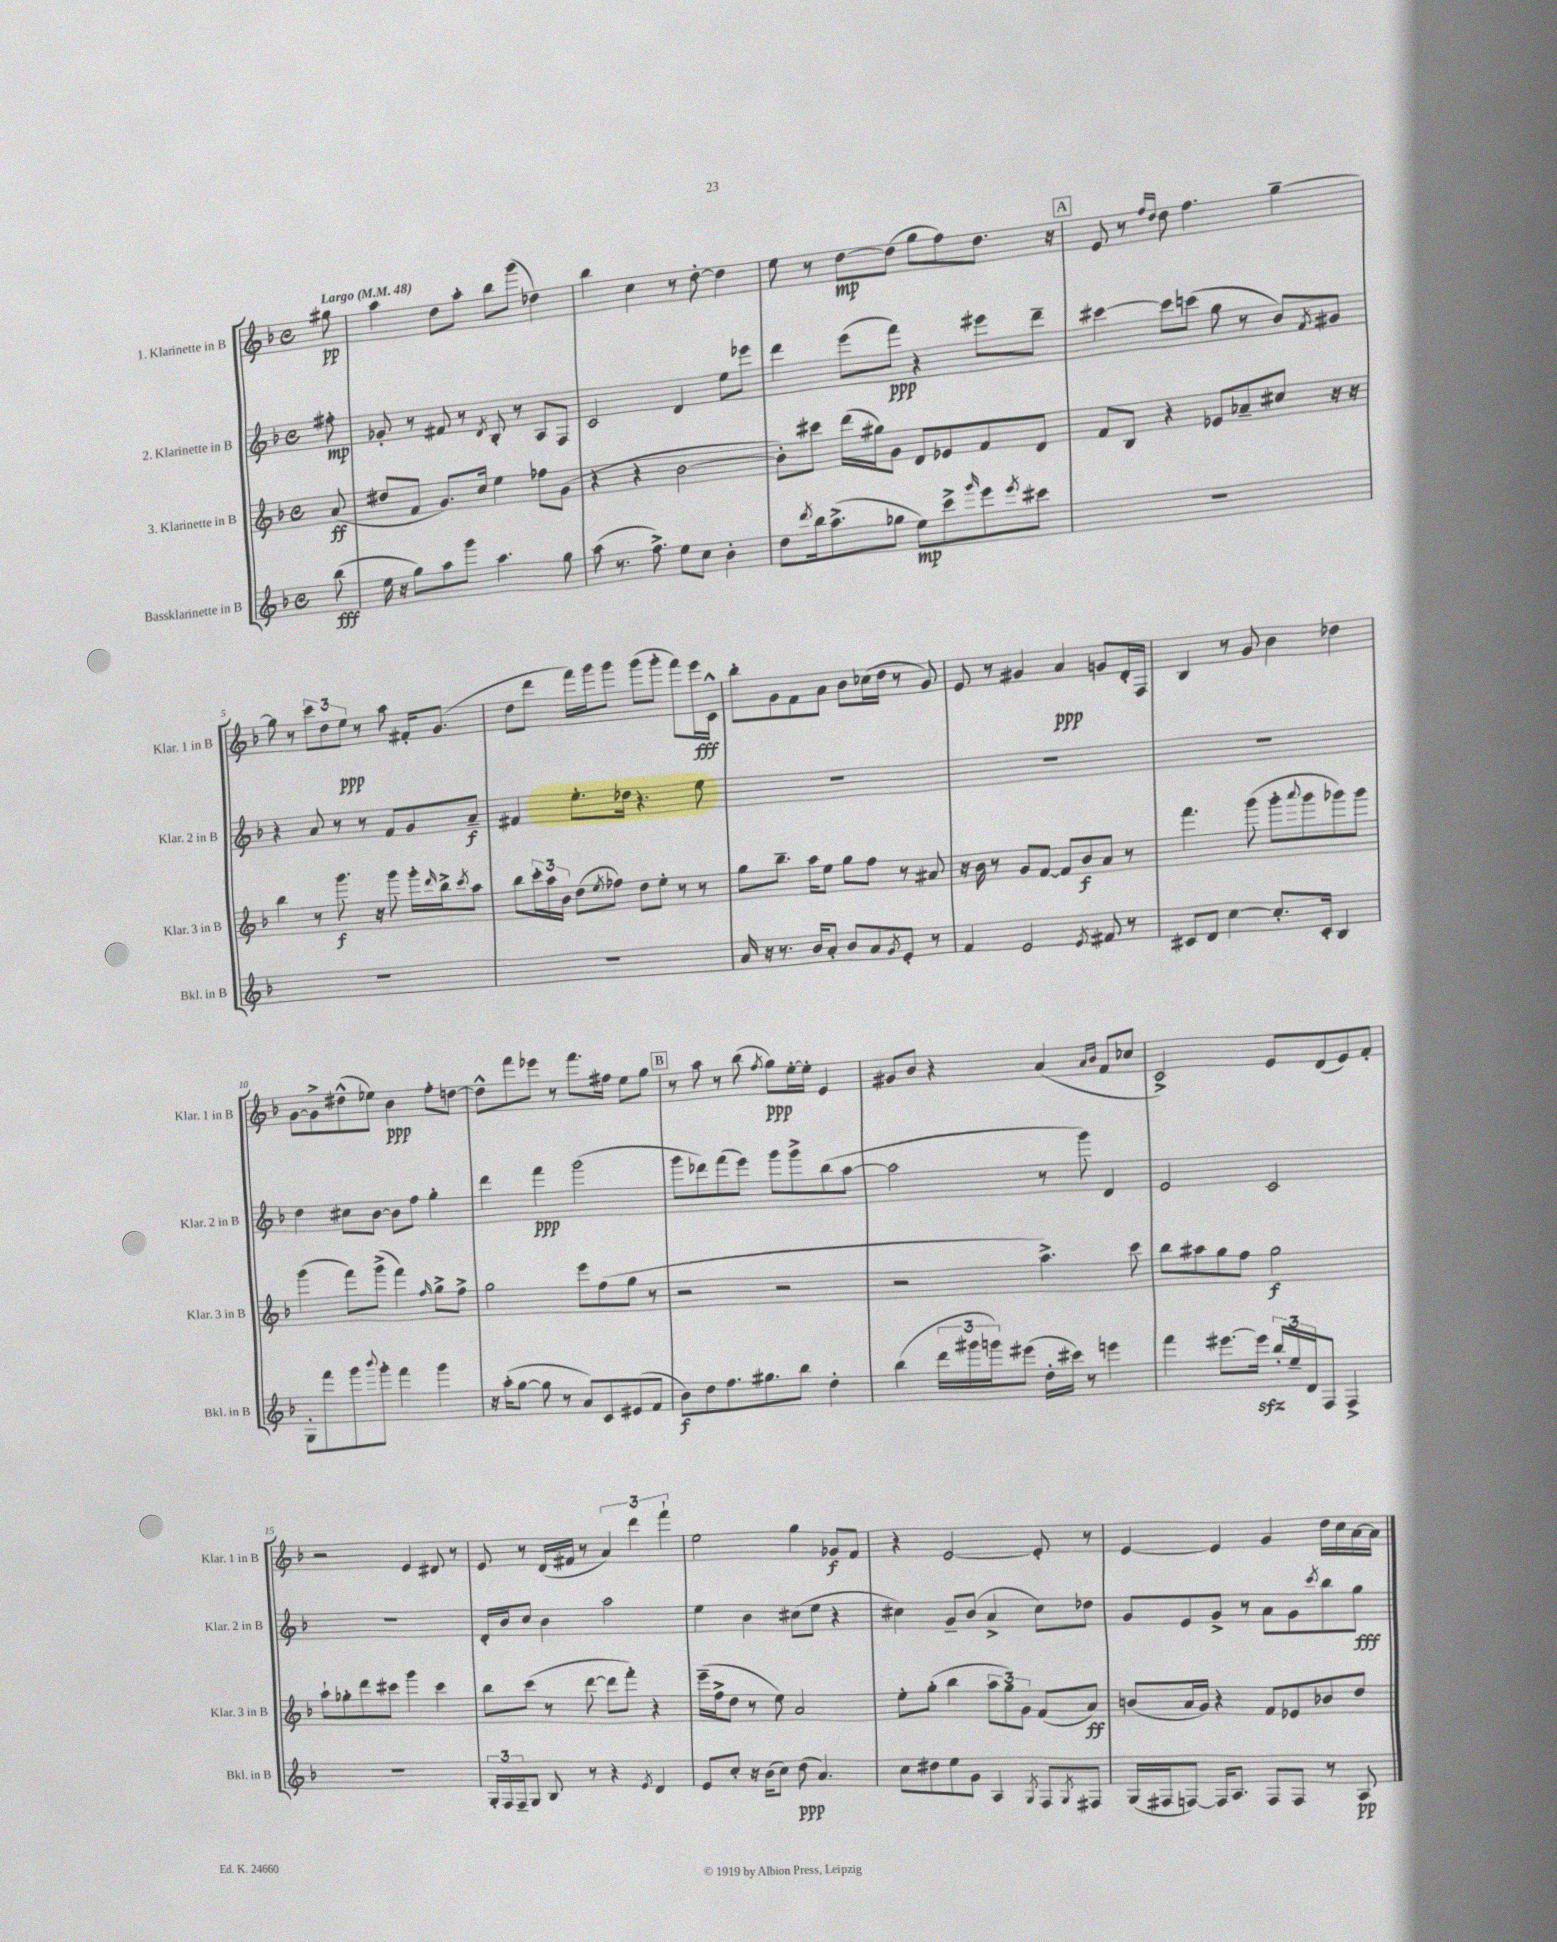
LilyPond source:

<<
\new StaffGroup <<
\new Staff = "s0" \with { instrumentName = "1. Klarinette in B" shortInstrumentName = "Klar. 1 in B" } {
    \clef treble \key f \major \defaultTimeSignature \time 4/4 \partial 8 \tempo "Largo" 4 = 48
    gis''8\pp |
    a''4 d''8 a''8-. bes''8 g'''8( des''4) |
    bes''4 c''4 r8 d''8~-. d''4 |
    e''8 r8 d''8~\mp d''8( g''8 f''8) d''8. r16 |
    \mark \markup { \box "A" } e'8 r8 \grace { f''16 d''16 } d''8 f''4. g''4~-- |
    g''8 r8 \tuplet 3/2 { c'''8 d''8 e''8\ppp } r8 a''8 fis'16-. g'8.( |
    d''8 d'''8 f'''16) g'''16 g'''8 g'''8( g'''8-. f'''8) e'''16\fff c'16-^ |
    bes''8-. g'8 f'8 a'8 bes'8 ces''16( d''16 r8 g'8) |
    e'8 r8 gis'4 a'4\ppp g'8 d'16-. f16 |
    bes4 r8 g'8 bes'4 des''4 |
    g'8~ g'8-> dis''8-^( ees''8) bes'4\ppp f''8-. d''8~ |
    d''8-^ f'''8 ees'''8 r8 f'''8. fis''16 e''8 g''8 |
    \mark \markup { \box "B" } r8 a''8 r8 bes''8( \acciaccatura { f''8 } g''8\ppp) e''16~-. e''16-. e'4 |
    gis'8 bes'8 r4 a'4( \grace { a'16 bes'16 } f'8 ces''8 |
    c'2->) e'8 d'8( e'8) f'8-. |
    r2 e'4 dis'8 r8 |
    e'8 r8 d'16( fis'16 r8 \tuplet 3/2 { a'4) d'''4 f'''4-! } |
    e''2 g''4 ges'8\f f'8 |
    r4 e'2~ e'8-. r8 |
    e'4~ e'4 g'4 d''16 c''16 a'16~ a'16 \bar "|." |
}
\new Staff = "s1" \with { instrumentName = "2. Klarinette in B" shortInstrumentName = "Klar. 2 in B" } {
    \clef treble \key f \major \defaultTimeSignature \time 4/4 \partial 8
    fis''8-.\mp |
    ges'8-. r8 fis'8 r8 \acciaccatura { d'8 } bes8-. r8 a8 f8 |
    c'2 d'4 e''8 ees'''8 |
    d'''4 e'''8( f'''8\ppp) r4 eis'''8 d'''8-- |
    \mark \markup { \box "A" } cis'''4~ cis'''8 c'''8( g''8 r8 bes'8) \acciaccatura { f'8 } gis'8 |
    r4 a'8 r8 r8 f'8 g'8 a'8--\f |
    fis'4 e''8.-. des''16 r4. e''8 |
    R1 |
    R1 |
    R1 |
    d''4 cis''8 bes'8~ bes'8 f''8 g''4-. |
    d'''4 f'''4\ppp g'''2( |
    \mark \markup { \box "B" } g'''8 des'''8) f'''8( e'''8) g'''8 g'''8-> bes''8( a''8~ |
    a''2 r8 g'''8) d'4 |
    e'2 c'2 |
    R1 |
    d'16-. bes'16 c''8 bes'4 a''2 |
    e''4 bes'4 cis''8( e''8 r4 |
    cis''4) g'8-- bes'8( a'4-> cis''8) des''8 |
    g'8 e'8 g'8-> r8 a'8 g'8 \acciaccatura { c'''8 } bes''8 g''8\fff \bar "|." |
}
\new Staff = "s2" \with { instrumentName = "3. Klarinette in B" shortInstrumentName = "Klar. 3 in B" } {
    \clef treble \key f \major \defaultTimeSignature \time 4/4 \partial 8
    a'8\ff( |
    dis''8 f'8 g'8.) c''16 e''4 fes''8 g'8( |
    r4 r4 bes'2~ |
    bes'8-.) cis'''8 d'''16( gis''16) g'8 d'8 ees'8 f'8 d'8 |
    \mark \markup { \box "A" } f'8 bes8 r4 ees'8 aes'8-- cis''8 r16 r16 |
    bes''4 r8 g'''8.\f r16 g'''8 g'''16-. \grace { d'''16 } bes''16-> \acciaccatura { c'''8 } a''8 |
    bes''8 \tuplet 3/2 { c'''16-. a''16 bes'16 } d''8( \acciaccatura { e''8 } fes''8) d''8 e''8-. r8 r8 |
    g''8 bes''8.-- a''16 e''8 g''8 f''8 r8 ais'8 |
    r16 bes'16 r8 g'8 f'8~ f'8 bes'8\f a'8 r8 |
    f'''4. g'''8( g'''8-. \appoggiatura { a'''8 } g'''8 ges'''8) ges'''8 |
    g'''4( f'''8) g'''8->( f'''4) \grace { f''16 } g''8-> f''8-> |
    g''2 e'''8 f''8( g''8 r8 |
    \mark \markup { \box "B" } r2 r2 |
    r2 a''4.->) c'''8 |
    bes''8 ais''8 g''8 f''8 g''2\f |
    a''8-! ges''8-. d'''8 cis'''8 g'''4 cis'''4 |
    bes''8 c'''8( r8 d'''8~ d'''8 f'''8-.) r4 |
    e'''16--( f''16-> d''8 r8 e''8) a'2 |
    e''8-. g''8-.( bes''4 \tuplet 3/2 { a''8 g''8) g'8 } f'8( a'8\ff) |
    b'8( a'16 g'16) r4 f'8 ees'8 bes'8 d''8 \bar "|." |
}
\new Staff = "s3" \with { instrumentName = "Bassklarinette in B" shortInstrumentName = "Bkl. in B" } {
    \clef treble \key f \major \defaultTimeSignature \time 4/4 \partial 8
    bes''8\fff( |
    e''16 r16 g''8) a''8 g'''8 a''4. g''8 |
    a''8( r8. f''8.->) e''8 c''8 bes'4-. |
    d''8 \acciaccatura { d'''8 } bes''16 a''8.->( ges''8 e''8\mp) c'''8-> \grace { g'''16 } e'''8 \acciaccatura { e'''8 } cis'''8 |
    \mark \markup { \box "A" } R1 |
    R1 |
    R1 |
    a'16 r16 r8. bes'16 a'8-. bes'8 a'8 \acciaccatura { g'8 } e'8-. r8 |
    f'4 e'2 \acciaccatura { e'8 } fis'8 r8 |
    cis'8 d'8 c''4~ c''8.-. cis'16-. bes4 |
    g8-. f'''8 g'''8 \appoggiatura { bes'''8 } g'''8-. f'''4 g'''4 |
    r16 a''16-.( g''8~ g''8 r8 a'8) c'8 eis'8( f'8 |
    \mark \markup { \box "B" } bes'8\f) d''8 f''8. gis''8. bes''8 d''4-. |
    bes''4( \tuplet 3/2 { d'''16 gis'''16 g'''16) } eis'''8( d''16-. cis'''16) r8 e'''4 |
    f'''4 eis'''8.~ eis'''16\sfz \tuplet 3/2 { bes''16-. e''16-- d'16 } f8 f4-> |
    R1 |
    \tuplet 3/2 { g16-. f16 f16-- } g8 bes8 r8 r4 \acciaccatura { e'8 } d'4 |
    e'8 c''8-. r16 bes'16( c''8) d''8\ppp( a'4.) |
    c''8 dis''8 e''8 g'8 a4 \acciaccatura { g8 } f8 \acciaccatura { g8 } fis8 |
    g16( fis16 f8~) f16 a8. f8 f8 r8 a8\pp \bar "|." |
}
>>
>>
